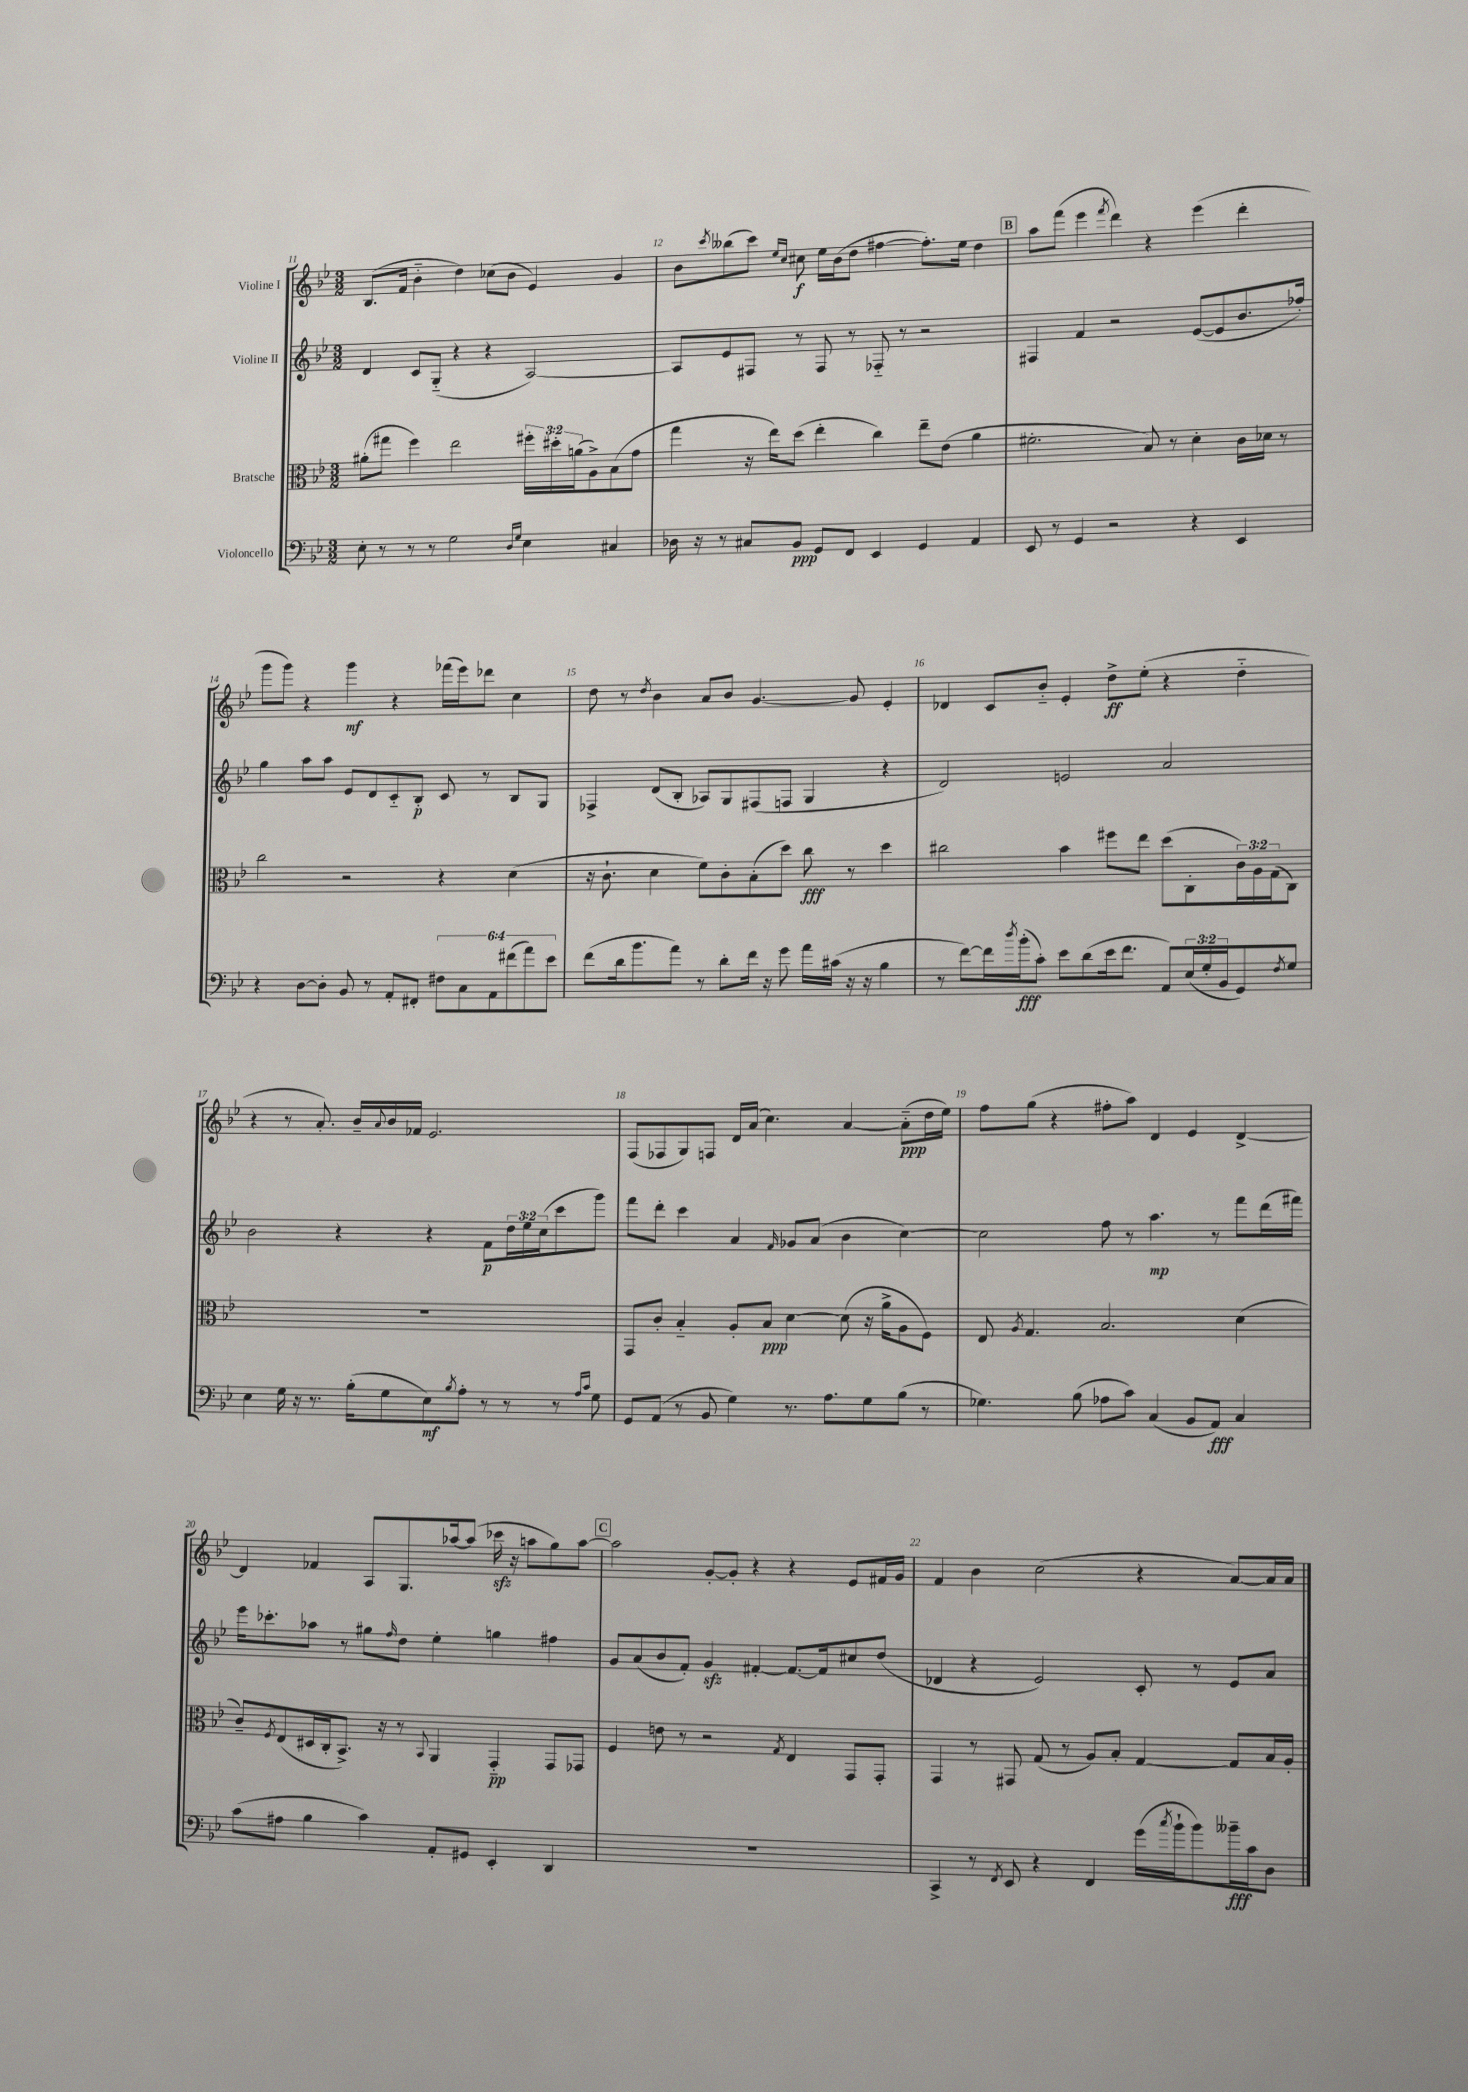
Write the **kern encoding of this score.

**kern	**kern	**kern	**kern
*staff4	*staff3	*staff2	*staff1
*clefF4	*clefC3	*clefG2	*clefG2
*k[b-e-]	*k[b-e-]	*k[b-e-]	*k[b-e-]
*M3/2	*M3/2	*M3/2	*M3/2
8E-'	(8a#'	4d	(8.B-
8r	8gg#	.	.
.	.	.	16f
8r	4ff)	8c	4b-'~
8r	.	(8G'~	.
2G	2ee-	4r	4dd)
.	.	4r	(8cc-
.	.	.	8b-
16qqD	.	.	.
16qqG	.	.	.
4E-	24ff#'	[2A)	4e-)
.	24dd#'	.	.
.	(24a	.	.
.	8A^)	.	.
4C#	(8B-	.	4g
.	8g	.	.
=	=	=	=
16D-	4gg	8A]	8b-
16r	.	.	.
.	.	.	8qccc
8r	.	8e-	(8bb--
8C#	16r	8F#	8ccc)
.	16ee-)	.	.
.	.	.	16qqee-
.	.	.	16qqcc
8BB-	(8dd	8r	8cc#
8GG	4ee-'	8F#	16ee-
.	.	.	(16b-
8FF	.	8r	8dd
4EE-	4cc)	8F-'~	[4ff#
.	.	8r	.
4GG	8ee-~	2r	8.ff#'])
.	(8e-	.	.
.	.	.	16ee-
4AA	4a	.	4dd
=	=	=	=
8EE-	2.f#'	4F#	8aa
8r	.	.	(8fff
4GG	.	4f	4eee-
.	.	.	8qfff
2r	.	2r	4ddd)
.	8B-)	.	4r
.	8r	.	.
4r	4d'	([8e-	(4eee-
.	.	8e-]	.
4EE-	16c	8.b-	4ddd'
.	16d-	.	.
.	8r	.	.
.	.	16ff-')	.
=	=	=	=
4r	2cc	4gg	8ggg
.	.	.	8ggg)
[8D	.	8aa	4r
8D']	.	8aa	.
8BB-	2r	8e-	4ggg
8r	.	8d	.
8AA'	.	8c'~	4r
8FF#'	.	8B-'	.
12F#	4r	8c	(16fff-
.	.	.	16eee-)
12C	.	.	.
.	.	8r	8ddd-
12AA	.	.	.
(12f#	(4d	8B-	4cc
12a)	.	.	.
.	.	8G	.
12e-	.	.	.
=	=	=	=
(8f	16r	4F-^	8dd
.	8.c`	.	.
16d	.	.	8r
8.b-	.	.	.
.	.	.	8qdd
.	4d	(8d	4b-
8a)	.	8B-'	.
8r	8f)	8A-)	8a
8d'	8c'	8G	8b-
16f	(8B-'	(8F#	[4.g
16r	.	.	.
8g	8dd)	8F	.
16a	8cc	4G	.
(16c#	.	.	.
16r	8r	.	8g]
16r	.	.	.
4B-	4dd	4r	4e-'
=	=	=	=
8r	2cc#	2d)	4d-
[8f)	.	.	.
16f]	.	.	8c
8qdd	.	.	.
(16b-'	.	.	.
8c')	.	.	8b-'~
8e-	4b-	2e	4e-'
(8d	.	.	.
16e-	8ff#	.	8dd^
8.f	.	.	.
.	8ee-	.	(8ee-'
8AA)	(8dd	2a	4r
(24E-	8C'	.	.
24G'	.	.	.
24BB-	.	.	.
8GG)	24c)	.	4dd'~
.	24A	.	.
.	(24G	.	.
8qF	.	.	.
8G	8C)	.	.
=	=	=	=
4E-	1.r	2b-	4r
16G	.	.	8r
16r	.	.	.
8.r	.	.	8.a')
.	.	4r	.
(16B-'	.	.	16b-~
.	.	.	8qqa
8G	.	.	16b-
.	.	.	16f-
8E-)	.	4r	2.e-
8qB-	.	.	.
8A'	.	.	.
8r	.	8f	.
8r	.	24dd	.
.	.	24ee-	.
.	.	(24cc	.
8r	.	8ccc	.
16qqA	.	.	.
16qqc	.	.	.
8G	.	8ggg)	.
=	=	=	=
8GG	8GG	8fff	(8F
(8AA	8c'	8ddd'	8F-
8r	4B-'~	4ccc	8G)
8BB-	.	.	8F
4G)	8A'	4a	16d
.	.	.	(16a
.	8B-	.	4.cc)
.	.	16qqf	.
8.r	[4d	8g-	.
.	.	(8a	.
8.A	.	.	.
.	(8d]	4b-	[4a
8G	16r	.	.
.	16a^	.	.
(8B-	8A	[4cc)	(8a'~]
8r	8F)	.	16dd
.	.	.	16ee-)
=	=	=	=
4.G-)	8E-	2cc]	8ff
.	8qA	.	.
.	4.G	.	(8gg
.	.	.	4r
(8B-	.	.	.
8A-	2.B-	8ff	8ff#'
8c)	.	8r	8aa)
(4C	.	4.aa	4d
8BB-	.	.	4e-
8AA)	.	8r	.
4C	(4d	8fff	[4d^
.	.	(16ddd	.
.	.	16fff#)	.
=	=	=	=
(8c	8c~)	16eee-	4d]
.	.	8.ccc-'	.
.	8qF	.	.
8A#	(8E-	.	.
4B-	16D#	8aa-	4f-
.	16C'	.	.
.	8.BB-^)	8r	.
4c)	.	8gg#	8A
.	16r	.	.
.	.	16qqff	.
.	8r	8dd	8.G
.	8qqBB-	.	.
8AA'	4AA	4ee-'	.
.	.	.	[16aa-
8GG#	.	.	(8aa-]
4EE-'	4GG'~	4gg	16ccc-
.	.	.	16r
.	.	.	8aa
4DD	8GG	4ff#	8gg)
.	8GG-	.	[8aa
=	=	=	=
1.r	4F	8g	2aa]
.	.	(8a	.
.	8e	8b-	.
.	8r	8f')	.
.	2r	4g	[8g'
.	.	.	8g']
.	.	[4f#'	4r
.	8qG	.	.
.	4E-	8.f#_	4r
.	.	16f#]	.
.	8GG	8cc#	8e-
.	8GG'	(8dd	16f#
.	.	.	16g
=	=	=	=
4CC^	4GG	4d-	4f
8r	8r	4r	4b-
8qFF	.	.	.
8EE-	8GG#	.	.
4r	(8G	2e-)	(2cc
.	8r	.	.
4FF	8A)	.	.
.	8B-'	.	.
(16g	[4G	8c'	4r
8qcc	.	.	.
16b-`	.	.	.
8b-)	.	8r	.
16b--~	8G]	8e-	[8a)
16c	.	.	.
8D	16B-	8a	16a]
.	16A'	.	16a
==	==	==	==
*-	*-	*-	*-
